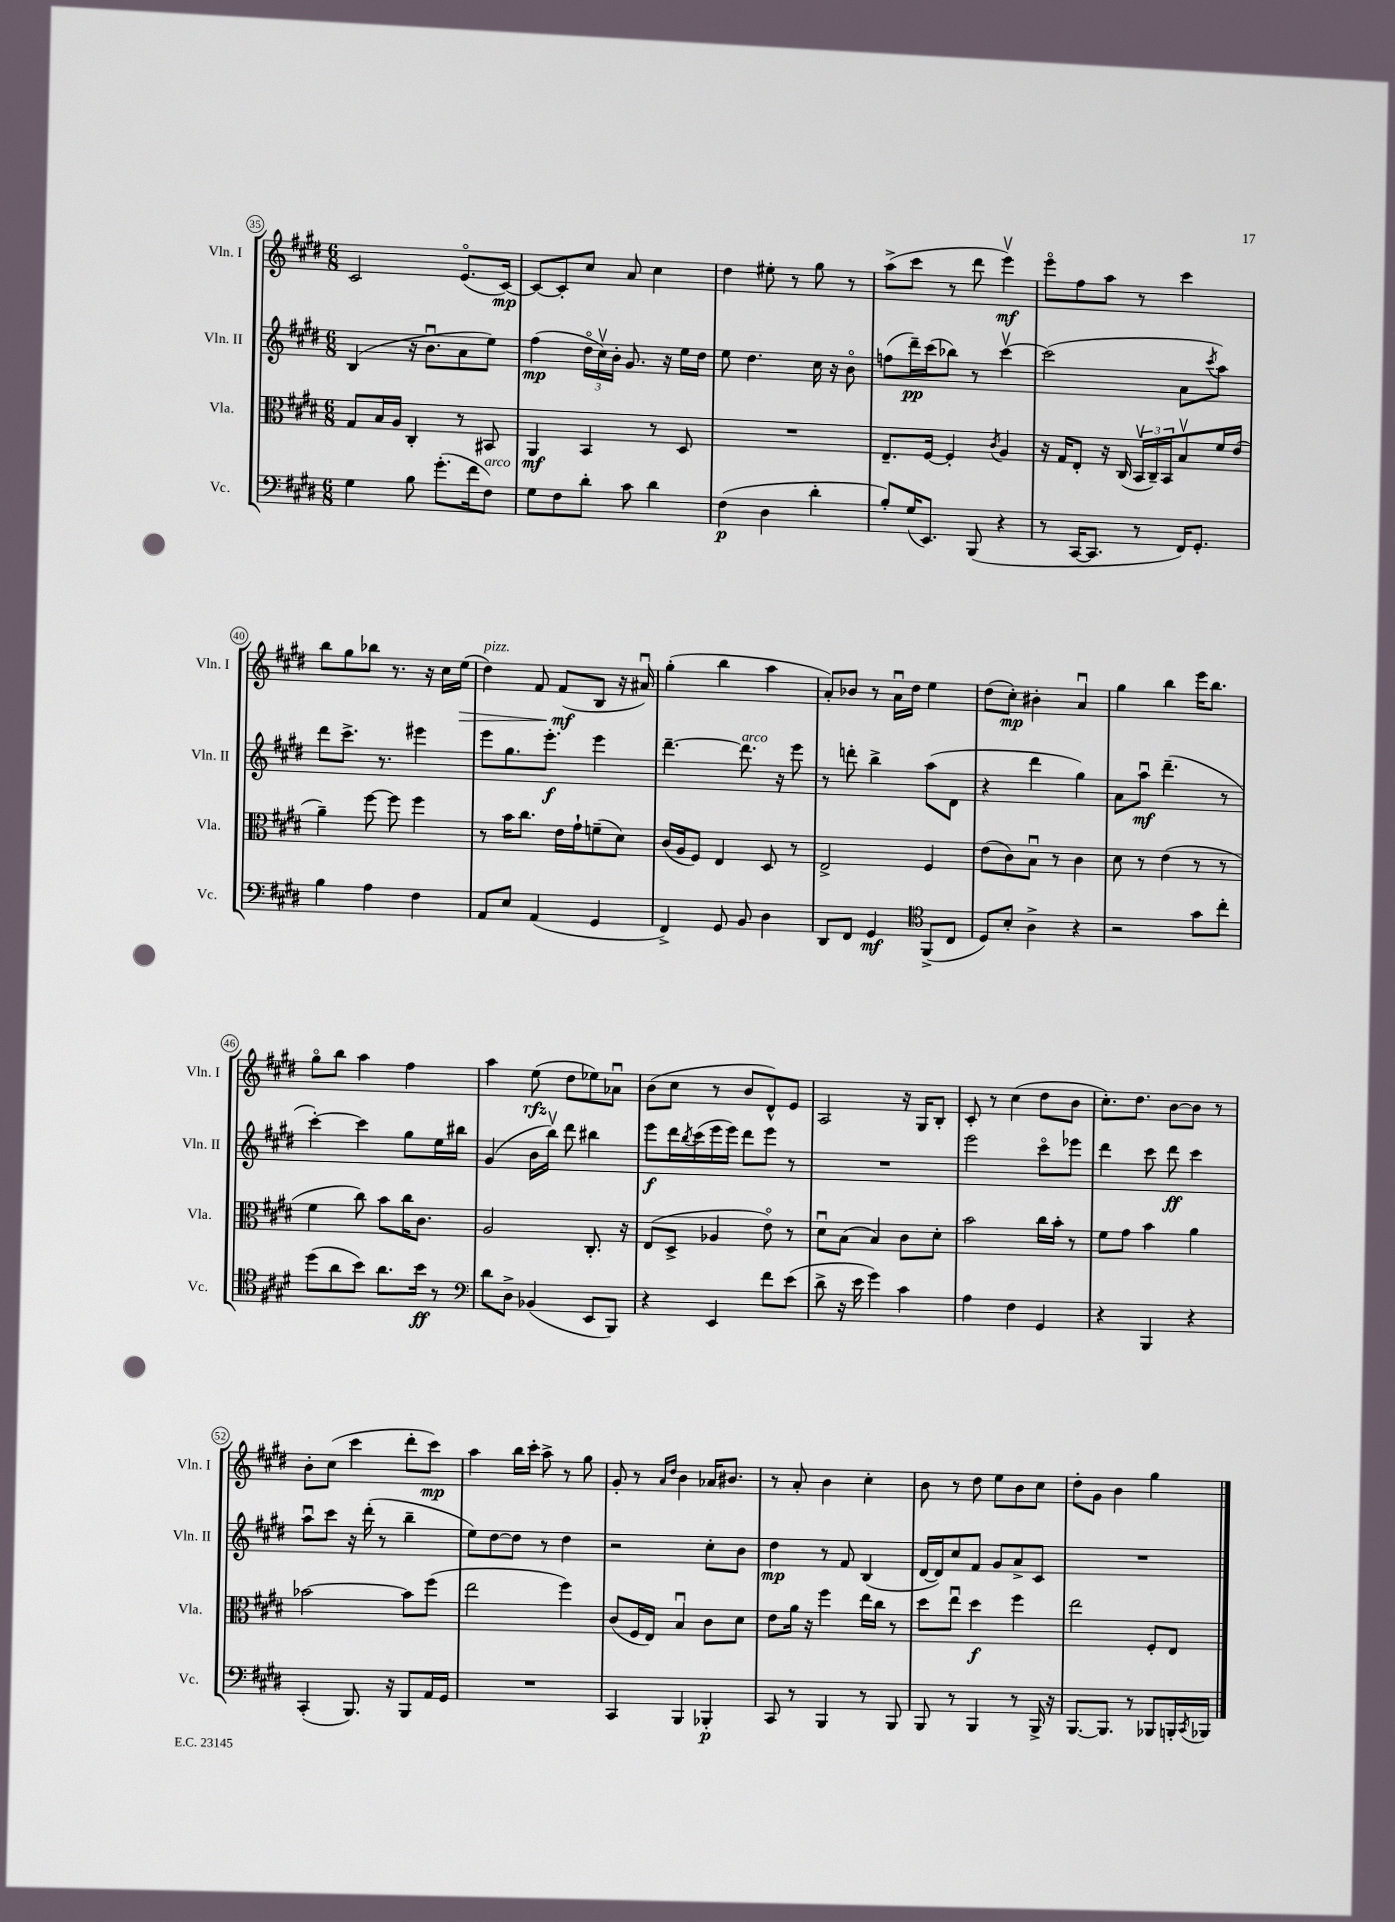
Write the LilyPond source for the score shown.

<<
\new StaffGroup <<
\new Staff = "s0" \with { instrumentName = "Vln. I" shortInstrumentName = "Vln. I" } {
    \clef treble \key e \major \numericTimeSignature \time 6/8
    cis'2 e'8.\flageolet( cis'16~\mp) |
    cis'8~ cis'8-. cis''8 a'8 cis''4 |
    dis''4 eis''8-. r8 gis''8 r8 |
    a''8->( cis'''8 r8 dis'''8 e'''4\upbow\mf) |
    e'''8\flageolet fis''8 a''8 r8 cis'''4 |
    b''8 gis''8 bes''8 r8. r16 cis''16 e''16\>( |
    dis''4^\markup { \italic "pizz." }) fis'8 fis'8\mf\!( b8 r16 ais'16\downbow) |
    gis''4-.( b''4 a''4 |
    a'8-.) bes'8 r8 a'16\downbow dis''16 e''4 |
    dis''8( cis''8-.\mp) bis'4-. a'4\downbow |
    gis''4 b''4 e'''16 b''8. |
    gis''8\flageolet b''8 a''4 fis''4 |
    a''4 e''8\rfz( dis''8 ees''8) aes'8\downbow |
    b'8( cis''8 r8 b'8 dis'8-^) e'8 |
    a2 r16 gis16 b8-. |
    cis'8-. r8 cis''4( dis''8 b'8 |
    cis''8.-.) dis''8. b'8~ b'8 r8 |
    b'8-. cis''8( cis'''4 dis'''8-. cis'''8\mp) |
    a''4 b''16 cis'''16-. a''8-> r8 gis''8 |
    gis'8-. r8 \grace { a'16 dis''16 } b'4 aes'16 bis'8. |
    r8 a'8-. b'4 cis''4-. |
    b'8 r8 dis''8 e''8 b'8 cis''8 |
    dis''8-. gis'8 b'4 gis''4 \bar "|." |
}
\new Staff = "s1" \with { instrumentName = "Vln. II" shortInstrumentName = "Vln. II" } {
    \clef treble \key e \major \numericTimeSignature \time 6/8
    b4( r16 b'8.\downbow a'8 e''8) |
    fis''4\mp( \tuplet 3/2 { dis''16\flageolet cis''16\upbow) b'16-. } gis'8. r16 e''16 dis''16 |
    e''8 dis''4. cis''16 r16 b'8\flageolet |
    f''8( dis'''16--\pp) cis'''16( bes''8) r8 cis'''4~\upbow |
    cis'''2( a'8 \acciaccatura { cis'''8 } a''8) |
    dis'''8 cis'''8.-> r8. eis'''4 |
    e'''8 gis''8. e'''8.-.\f e'''4 |
    dis'''4.~-- dis'''8.^\markup { \italic "arco" } r16 e'''8 |
    r8 d'''8-. b''4-> a''8( dis'8 |
    r4 dis'''4 gis''4) |
    a'8 a''8\downbow\mf dis'''4.--( r8 |
    cis'''4~-.) cis'''4 gis''8 e''16 bis''16 |
    gis'4( b'16 b''16\upbow) dis'''8 bis''4 |
    e'''8\f dis'''16 \acciaccatura { b''8 } cis'''16( e'''16 e'''16) dis'''8 e'''8 r8 |
    R2. |
    e'''2 cis'''8\flageolet ees'''8 |
    dis'''4 cis'''8 dis'''8\ff cis'''4 |
    a''8\downbow cis'''8 r16 dis'''16-.( r8 b''4-- |
    e''8) dis''8~ dis''8 r8 dis''4 |
    r2 cis''8-. b'8 |
    dis''4\mp r8 fis'8 b4( |
    dis'16~ dis'16) cis''8 fis'8 gis'8 a'8-> cis'8 |
    R2. \bar "|." |
}
\new Staff = "s2" \with { instrumentName = "Vla." shortInstrumentName = "Vla." } {
    \clef alto \key e \major \numericTimeSignature \time 6/8
    gis8 b16 a16 cis4-. r8 bis,8 |
    a,4\mf b,4 r8 dis8 |
    R2. |
    e8.-- fis16~ fis4-. \acciaccatura { cis'8 } a4 |
    r16 gis16 e8-. r16 cis16( \tuplet 3/2 { b,16\upbow cis16--) b,16 } b8\upbow fis'16 e'16( |
    a'4--) fis''8~ fis''8 fis''4 |
    r8 b'16 cis''8. e'16 gis'16-! f'8--( dis'8) |
    cis'16( a16 fis8) e4 dis8 r8 |
    e2-> fis4 |
    e'8( cis'8) b8\downbow r8 cis'4 |
    dis'8 r8 e'4( r8 r8 |
    fis'4 cis''8) b'8 cis''16 cis'8. |
    a2 cis8.-. r16 |
    e8( dis8-> aes4 e'8\flageolet) r8 |
    dis'8\downbow b8( b4) cis'8 dis'8-. |
    b'2 cis''16 b'16-. r8 |
    fis'8 gis'8 b'4 a'4 |
    bes'2~ bes'8 fis''8( |
    e''2 fis''4) |
    cis'8( fis16 e16) b4\downbow cis'8 dis'8 |
    e'8 a'16 r16 fis''4 e''16 cis''16 r8 |
    dis''8 e''8\downbow dis''4\f fis''4 |
    e''2 fis8-. e8 \bar "|." |
}
\new Staff = "s3" \with { instrumentName = "Vc." shortInstrumentName = "Vc." } {
    \clef bass \key e \major \numericTimeSignature \time 6/8
    gis4 b8 gis'8.-.( fis'16 fis8^\markup { \italic "arco" }) |
    gis8 fis8 dis'8-. cis'8 dis'4 |
    fis4\p( dis4 dis'4-. |
    b8-.) gis16( e,8.) b,,8( r4 |
    r8 cis,16~ cis,8. r8 fis,16) gis,8.-. |
    b4 a4 fis4 |
    a,8 e8 a,4( gis,4 |
    fis,4->) gis,8 b,8 dis4 |
    dis,8 fis,8 gis,4\mf \clef tenor fis,8->( cis8 |
    dis8) b8-. a4-> r4 |
    r2 gis'8 cis''8-. |
    dis''8( a'8 b'8) a'8. b'16\ff r8 |
    \clef bass dis'8 dis8-> bes,4( e,8 b,,8) |
    r4 e,4 fis'8 e'8( |
    dis'8-> r16 e'16 gis'4) cis'4 |
    a4 fis4 gis,4 |
    r4 b,,4 r4 |
    cis,4-.( b,,8.) r16 b,,8 a,16 gis,16 |
    R2. |
    cis,4 b,,4 bes,,4-.\p |
    cis,8 r8 b,,4 r8 b,,8 |
    b,,8 r8 b,,4 r8 b,,16-> r16 |
    b,,8.~ b,,8. r8 bes,,8 b,,16-. \acciaccatura { cis,8 } bes,,16 \bar "|." |
}
>>
>>
\layout { \context { \Score currentBarNumber = #35 \override BarNumber.stencil = #(make-stencil-circler 0.1 0.3 ly:text-interface::print) } }
